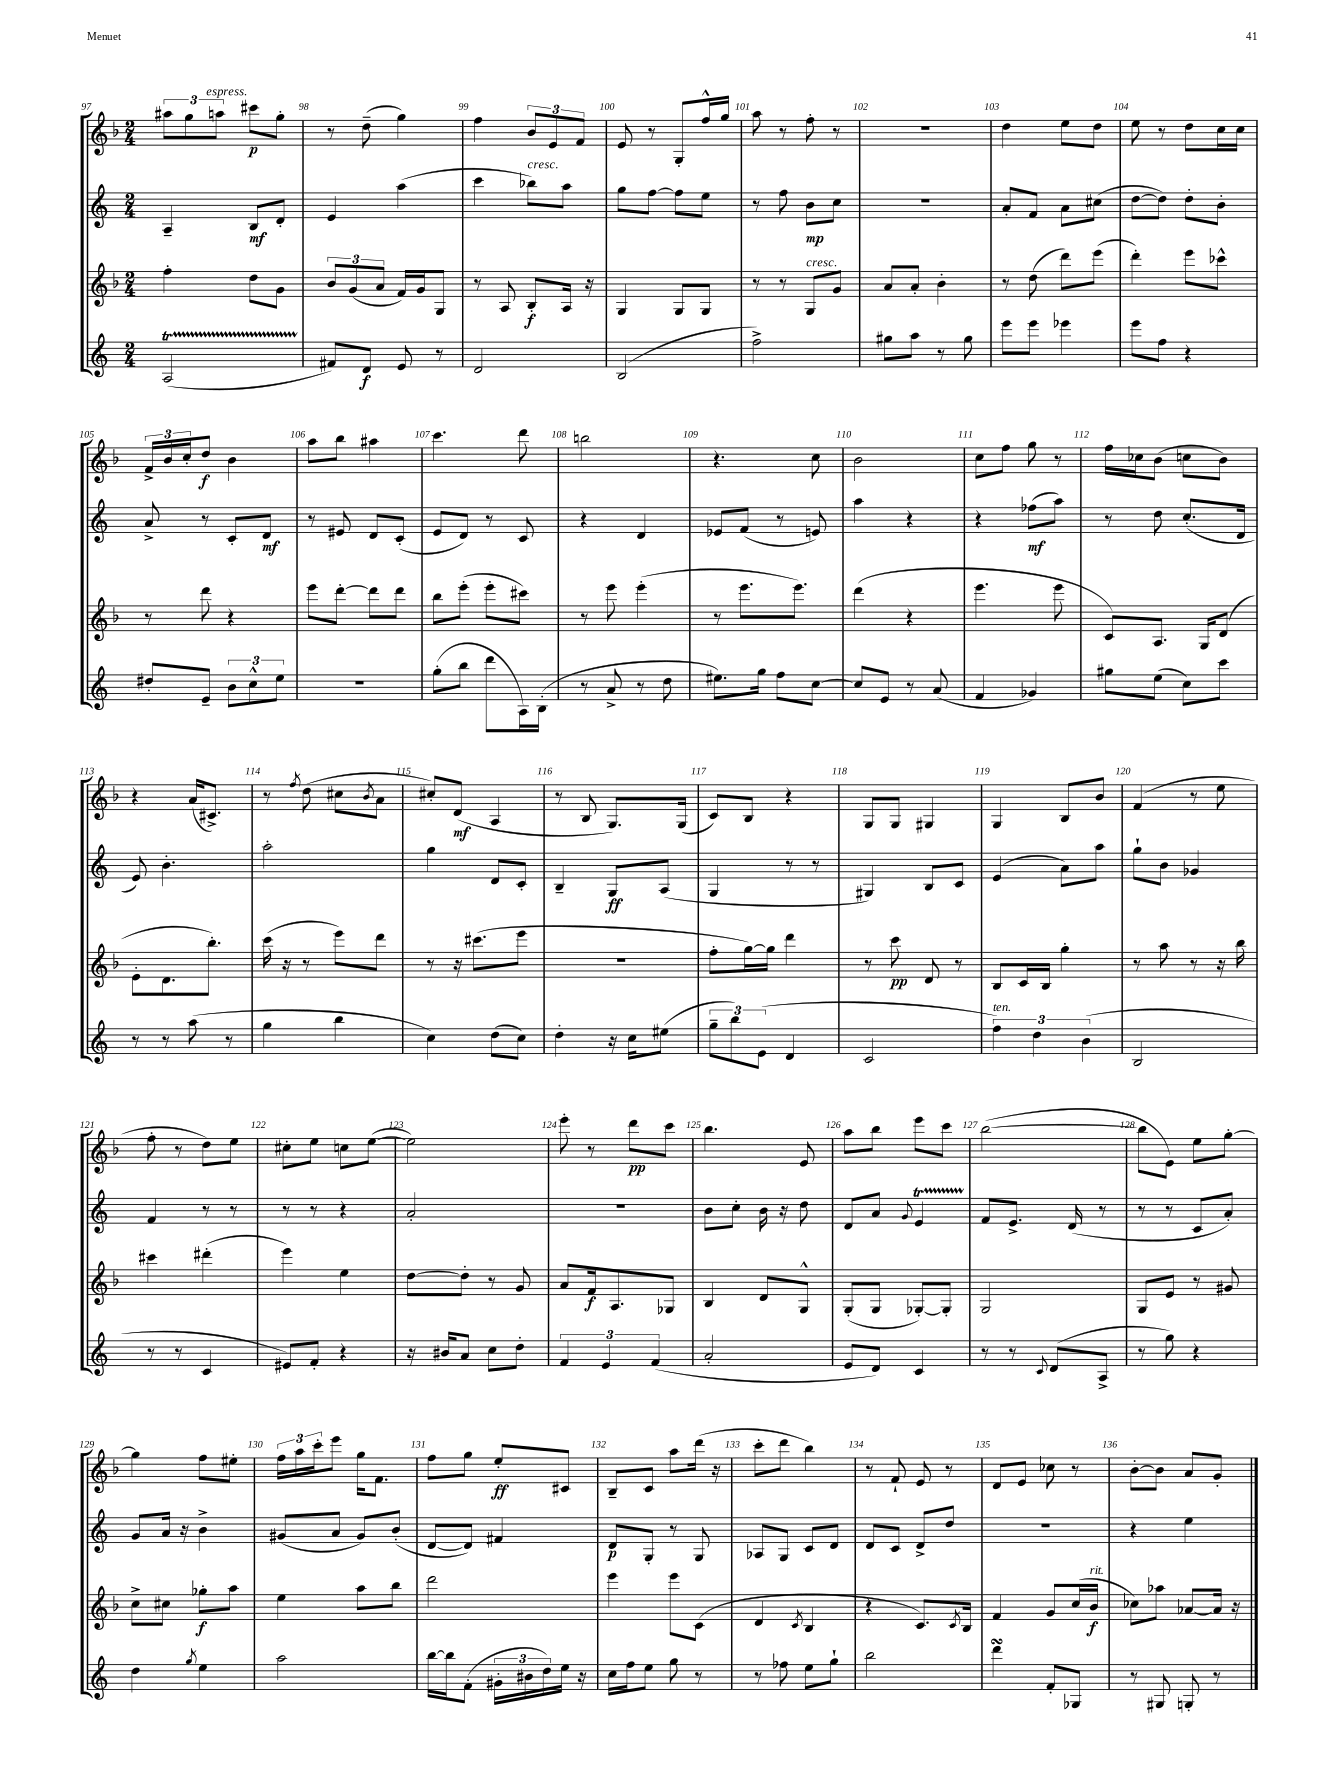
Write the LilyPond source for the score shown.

<<
\new StaffGroup <<
\new Staff = "s0" {
    \clef treble \key f \major \numericTimeSignature \time 2/4
    \tuplet 3/2 { ais''8 g''8 a''8^\markup { \italic "espress." } } cis'''8\p g''8-. |
    r8 d''8--( g''4) |
    f''4 \tuplet 3/2 { bes'8 e'8 f'8 } |
    e'8 r8 g8-. f''16-^ g''16 |
    a''8 r8 f''8-. r8 |
    r2 |
    d''4 e''8 d''8 |
    e''8 r8 d''8 c''16 c''16 |
    \tuplet 3/2 { f'16-> bes'16 c''16-. } d''8\f bes'4 |
    a''8 bes''8 ais''4 |
    c'''4. d'''8 |
    b''2 |
    r4. c''8 |
    bes'2 |
    c''8 f''8 g''8 r8 |
    f''16 ces''16 bes'8( c''8 bes'8) |
    r4 a'16( cis'8.->) |
    r8 \acciaccatura { f''8 } d''8( cis''8 \acciaccatura { bes'8 } a'8 |
    cis''8-.) d'8\mf( a4 |
    r8 bes8 g8.) g16( |
    c'8) bes8 r4 |
    g8 g8 gis4 |
    g4 bes8 bes'8 |
    f'4( r8 e''8 |
    f''8-. r8 d''8) e''8 |
    cis''8-. e''8 c''8 e''8~( |
    e''2) |
    e'''8-. r8 d'''8\pp c'''8 |
    bes''4. e'8 |
    a''8 bes''8 e'''8 c'''8 |
    bes''2~( |
    bes''8 e'8) e''8 g''8~-. |
    g''4 f''8 eis''8-. |
    \tuplet 3/2 { f''16 a''16 c'''16-. } e'''8 g''16 f'8. |
    f''8 g''8 e''8-.\ff cis'8 |
    bes8-- c'8 a''8 d'''16( r16 |
    c'''8-. d'''8 bes''4) |
    r8 f'8-! e'8 r8 |
    d'8 e'8 ces''8 r8 |
    bes'8~-. bes'8 a'8 g'8-. \bar "|." |
}
\new Staff = "s1" {
    \clef treble \key c \major \numericTimeSignature \time 2/4
    a4-- b8\mf d'8-. |
    e'4 a''4( |
    c'''4 bes''8^\markup { \italic "cresc." }) a''8 |
    g''8 f''8~ f''8 e''8 |
    r8 f''8 b'8\mp c''8 |
    r2 |
    a'8-. f'8 a'8 cis''8( |
    d''8~ d''8) d''8-. b'8-. |
    a'8-> r8 c'8-. d'8\mf |
    r8 eis'8 d'8 c'8-.( |
    e'8 d'8) r8 c'8 |
    r4 d'4 |
    ees'8 f'8( r8 e'8) |
    a''4 r4 |
    r4 fes''8\mf( a''8) |
    r8 d''8 c''8.-.( d'16 |
    e'8) b'4.-. |
    a''2-. |
    g''4 d'8 c'8-. |
    b4-- g8\ff a8( |
    g4 r8 r8 |
    gis4) b8 c'8 |
    e'4( a'8) a''8 |
    g''8-! b'8 ges'4 |
    f'4 r8 r8 |
    r8 r8 r4 |
    a'2-. |
    r2 |
    b'8 c''8-. b'16 r16 d''8 |
    d'8 a'8 \appoggiatura { g'8 } e'4\startTrillSpan |
    f'8\stopTrillSpan e'8.-> d'16( r8 |
    r8 r8 c'8 a'8-.) |
    g'8 a'16 r16 b'4-> |
    gis'8( a'8 gis'8) b'8-.( |
    d'8~ d'8) fis'4 |
    d'8\p g8-. r8 g8 |
    aes8 g8 c'8 d'8 |
    d'8 c'8 d'8-> d''8 |
    R2 |
    r4 e''4 \bar "|." |
}
\new Staff = "s2" {
    \clef treble \key f \major \numericTimeSignature \time 2/4
    f''4-. d''8 g'8 |
    \tuplet 3/2 { bes'8 g'8( a'8 } f'16) g'16 g8 |
    r8 a8 bes8-.\f a16 r16 |
    g4 g8 g8 |
    r8 r8 g8^\markup { \italic "cresc." } g'8 |
    a'8 a'8-. bes'4-. |
    r8 d''8( d'''8) e'''8( |
    d'''4-.) e'''8 ces'''8-^ |
    r8 d'''8 r4 |
    e'''8 d'''8~-. d'''8 d'''8 |
    bes''8 e'''8-.( e'''8-. cis'''8) |
    r8 e'''8 e'''4-.( |
    r8 e'''8. e'''8.) |
    d'''4( r4 |
    e'''4. e'''8 |
    c'8) a8. g16 d'8( |
    e'8-. d'8. bes''8.-.) |
    c'''16( r16 r8 e'''8) d'''8 |
    r8 r16 cis'''8.( e'''8 |
    R2 |
    f''8-. g''16~) g''16 d'''4 |
    r8 c'''8\pp d'8 r8 |
    bes8 c'16 bes16 g''4-. |
    r8 a''8 r8 r16 bes''16 |
    cis'''4 dis'''4-.( |
    e'''4) e''4 |
    d''8~ d''8-. r8 g'8 |
    a'8 f'16\f a8. ges8 |
    bes4 d'8 g8-^ |
    g8-.( g8 ges8~-.) ges8-. |
    g2 |
    g8 e'8 r8 gis'8 |
    c''8-> cis''8 ges''8-.\f a''8 |
    e''4 a''8 bes''8 |
    d'''2 |
    e'''4 e'''8 c'8( |
    d'4 \acciaccatura { c'8 } bes4 |
    r4 c'8.) \acciaccatura { c'8 } bes16 |
    f'4 g'8 c''16( bes'16\f^\markup { \italic "rit." } |
    ces''8) aes''8 aes'8~ aes'16 r16 \bar "|." |
}
\new Staff = "s3" {
    \clef treble \key c \major \numericTimeSignature \time 2/4
    a2\startTrillSpan( |
    fis'8\stopTrillSpan) d'8\f e'8 r8 |
    d'2 |
    b2( |
    f''2->) |
    gis''8 a''8 r8 gis''8 |
    e'''8 e'''8 ees'''4 |
    e'''8 f''8 r4 |
    dis''8-. e'8-- \tuplet 3/2 { b'8 c''8-^ e''8 } |
    R2 |
    g''8-.( b''8 d'''8 a16) b16-.( |
    r8 a'8-> r8 d''8 |
    eis''8.) g''16 f''8 c''8~ |
    c''8 e'8 r8 a'8( |
    f'4 ges'4) |
    gis''8 e''8( c''8) c'''8 |
    r8 r8 a''8( r8 |
    g''4 b''4 |
    c''4) d''8( c''8) |
    d''4-. r16 c''16 eis''8( |
    \tuplet 3/2 { g''8-- b''8) e'8( } d'4 |
    c'2 |
    \tuplet 3/2 { f''4^\markup { \italic "ten." }) d''4 b'4( } |
    b2 |
    r8 r8 c'4 |
    eis'8) f'8-. r4 |
    r16 bis'16 a'8 c''8 d''8-. |
    \tuplet 3/2 { f'4 e'4 f'4( } |
    a'2-. |
    e'8 d'8) c'4 |
    r8 r8 \appoggiatura { c'8 } d'8( a8-> |
    r8 g''8) r4 |
    d''4 \acciaccatura { g''8 } e''4 |
    a''2 |
    b''16~ b''16 f'8-.( \tuplet 3/2 { gis'16-. bis'16 d''16) } e''16 r16 |
    c''16 f''16 e''8 g''8 r8 |
    r8 fes''8 e''8 g''8-! |
    b''2 |
    d'''4\turn f'8-. ges8 |
    r8 gis8 g8-. r8 \bar "|." |
}
>>
>>
\layout { \context { \Score currentBarNumber = #97 \override BarNumber.break-visibility = ##(#f #t #t) barNumberVisibility = #all-bar-numbers-visible } }
